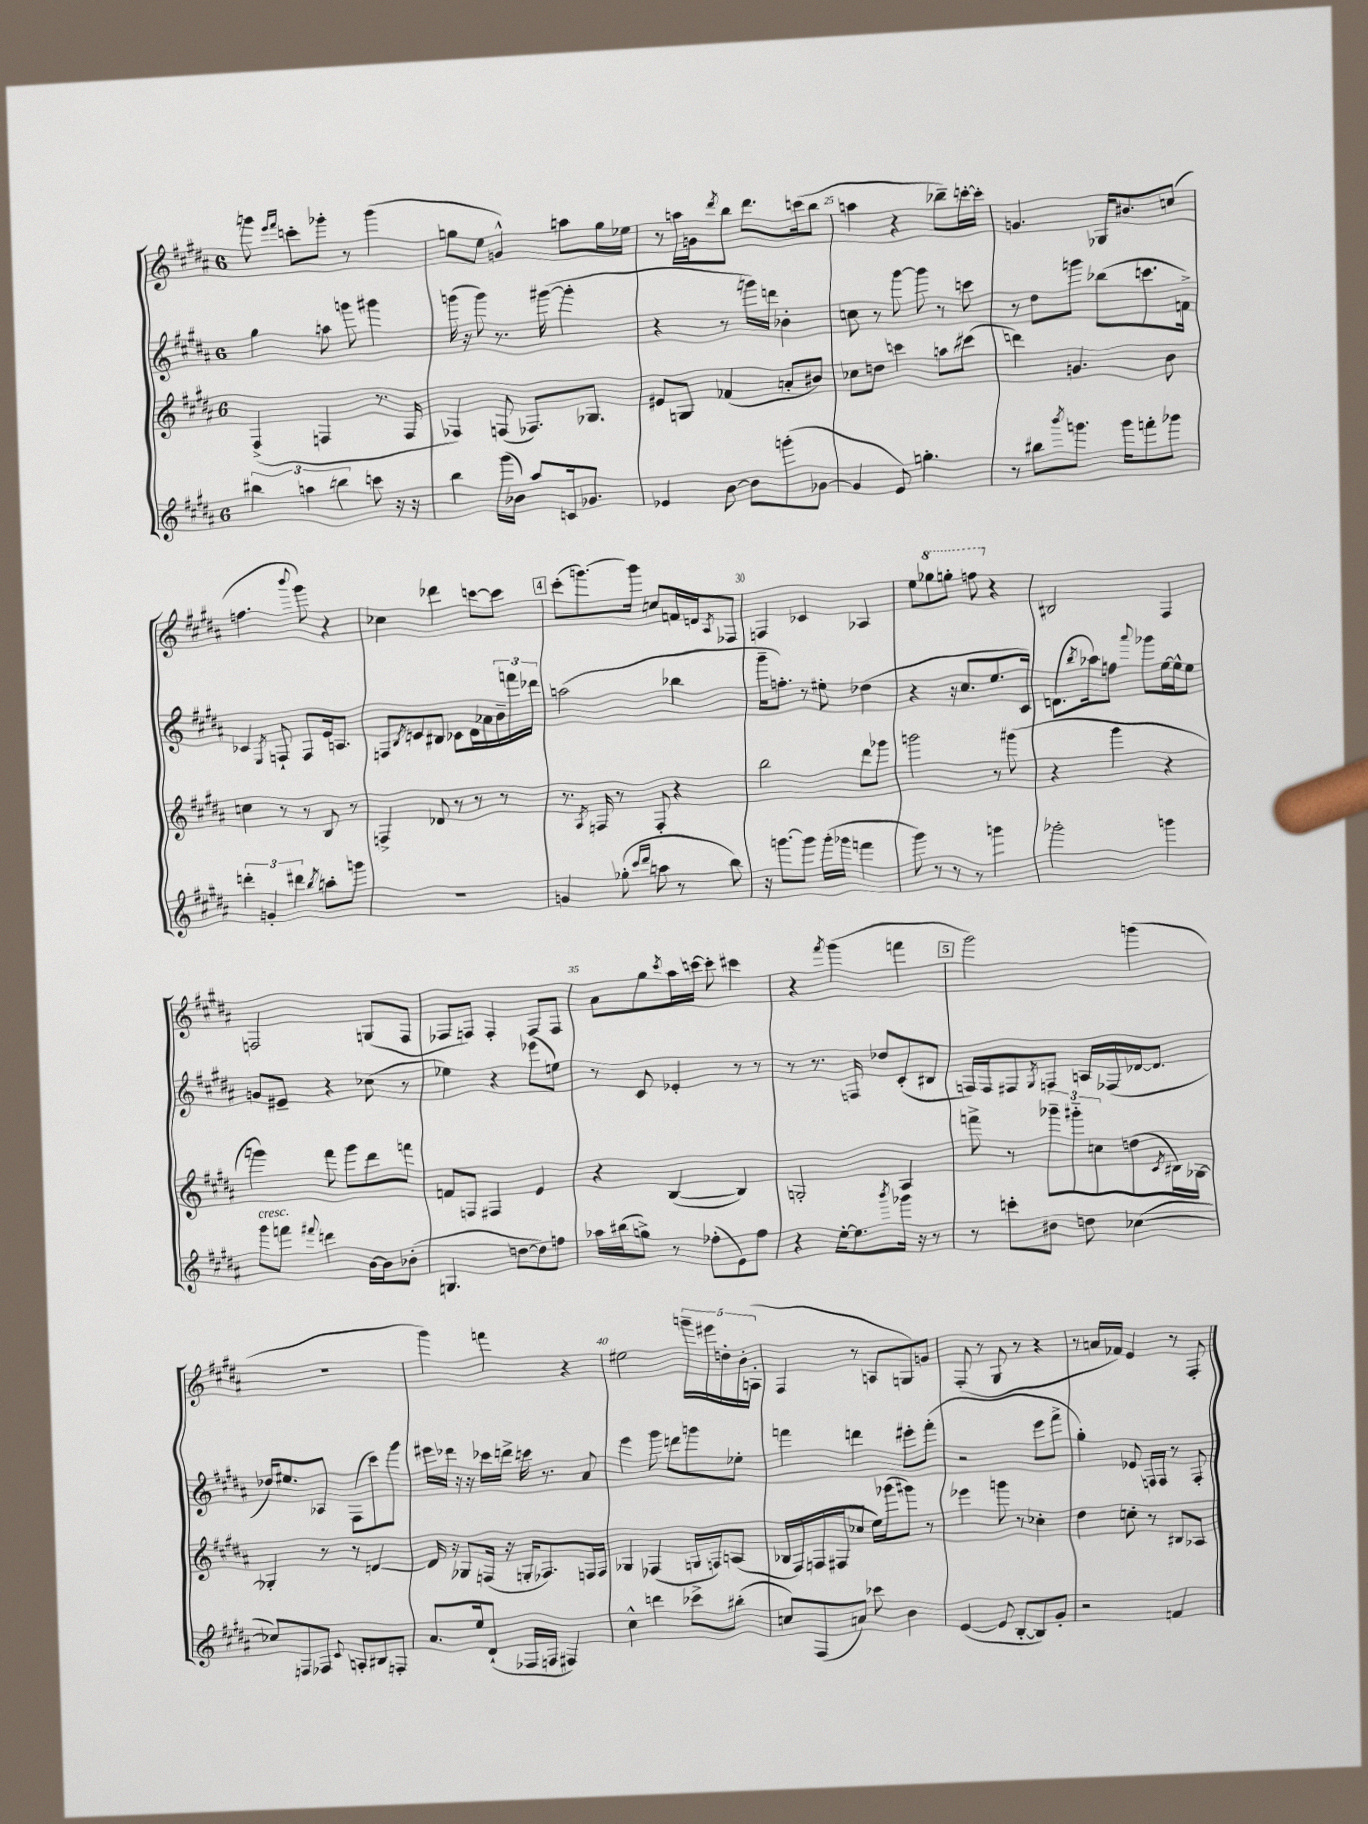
<<
\new StaffGroup <<
\new Staff = "s0" {
    \clef treble \key b \major \once \override Staff.TimeSignature.style = #'single-digit \time 6/8
    g'''8 \grace { e'''16 fis'''16 } c'''8-. ges'''8-. r8 ges'''4( |
    g''8 e''8 g'4-^) a''8 g''16 ees''16 |
    r8 a''16 g'16 \acciaccatura { dis'''8 } b''8 dis'''8. c'''16( b''8 |
    a''4 r4 bes''8--) c'''16~-. c'''16-. |
    g'4. ges16 bis'8. c''8( |
    f''4. \appoggiatura { b'''8 } gis'''8) r4 |
    ces''4 des'''4 c'''8~ c'''8 |
    \mark \markup { \box "4" } cis'''8-.( g'''8.~) g'''16 c''8 f'16 d'16 \acciaccatura { ais8 } fes8 |
    f4 ces'4 aes4 |
    e''8 \ottava #1 ges'''8 g'''8-. f'''8 \ottava #0 r4 |
    bis2 fis4 |
    f2 g8( f8 |
    fes8 f8) f4-. f8 f8 |
    ais'8 gis''8 \acciaccatura { cis'''8 } ais''16 c'''16~ c'''8-. cis'''4 |
    r4 \acciaccatura { fis'''8 } gis'''4( f'''4 |
    \mark \markup { \box "5" } gis'''2) g'''4( |
    R2. |
    gis'''4) f'''4 r4 |
    eis''2 \tuplet 5/4 { g'''16-- eis'''16 d''16-. b'16-. a16-.( } |
    fis4 r8 a8 g8) g'8 |
    fis8-.( r8 gis8 r8 r4 |
    r8 a'16 fes'16) e'4 r8 fis8-. \bar "|." |
}
\new Staff = "s1" {
    \clef treble \key b \major \once \override Staff.TimeSignature.style = #'single-digit \time 6/8
    gis''4 a''8 g'''8 gis'''4 |
    g'''16( r16 g'''8) r8. gis'''16~( gis'''4-. |
    r4 r8 g'''16) d'''16 bes'4-. |
    c''8 r8 gis'''8~ gis'''8 r8 c'''8 |
    r8 dis''8 g'''8 bes''8( c'''8. f'16->) |
    ces'4 \acciaccatura { e8 } f8-! f8 e'16 a8. |
    f8 \acciaccatura { b8 } c'8 bis8 ces'8 dis'16 aes'16 \tuplet 3/2 { b'16-- f'''16 des'''16 } |
    \mark \markup { \box "4" } a''2( bes''4 |
    gis'''16-- f''8.-.) r8 eis''8-. des''4( |
    r4 r16 cis''8. e''8. cis'16) |
    d'8.( \acciaccatura { b''8 } aes''16) f''8 \appoggiatura { ais'''8 } ges'''8 e''16~ e''16-^ e''8 |
    g'8 eis'8-- r4 ces''8( r8 |
    ees''4) r4 ees'''8( e''8) |
    r8 cis'8 ees'4-. r8 r8 |
    r8 r8. f16 des''8 cis'8-.( bis8 |
    \mark \markup { \box "5" } f16) f16 fis8 \acciaccatura { gis8 } f8 a16 fes16( des'16~ des'8. |
    des''16) eis''8. aes8 fis8( cis'''8) gis'''8 |
    eis'''16 des'''16 r16 r16 ces'''16 d'''16-> c'''16 r8. ais'8 |
    e'''4 gis'''8 d'''8 g'''8 ees''8-. |
    f'''4 d'''4 eis'''8-. f'''8-.( |
    r2 e'''8 fis'''8-> |
    gis''4-.) ees'8 f16 f16 r8 f8-. \bar "|." |
}
\new Staff = "s2" {
    \clef treble \key b \major \once \override Staff.TimeSignature.style = #'single-digit \time 6/8
    fis4->( f4 r8. f16 |
    fes4) f8( fes8.) ges8. |
    eis'8 g8 fes'4( a'8-. bis'8) |
    ces''8 d''8 c'''4 a''8 cis'''8( |
    d'''4) g'4. b'8 |
    c''4 r8 r8 b8 r8 |
    f4-> des'8 r8 r8 r8 |
    \mark \markup { \box "4" } r8. \acciaccatura { ais8 } f16 r8 f8-. r4 |
    b''2 dis'''8 ges'''8 |
    g'''2 r8 gis'''8( |
    r4 gis'''4 r4 |
    g'''4) fis'''8 g'''8 dis'''8 f'''8 |
    f'8 f8 fis4 e'4 |
    r4 b4~( b4) |
    g2-. ais4 |
    \mark \markup { \box "5" } f'''8-> r8 \tuplet 3/2 { ges'''8-- gis'''8-_ c''8 } d''8( \acciaccatura { cis'8 } bis16) ges16~ |
    ges4-. r8 r8 d'4~ |
    d'16 r16 ges8 f16( r16 g16-. fes8.) f16 f16 |
    ges4 fes4( g16 f16) a8( |
    bes16 fis16) f16 fis16( ces''8 e''16) ges'''16( gis'''8) r8 |
    ees'''4 g'''8 r8 ces''4-. |
    dis''4 c''8-. r8 bis8 aes8 \bar "|." |
}
\new Staff = "s3" {
    \clef treble \key b \major \once \override Staff.TimeSignature.style = #'single-digit \time 6/8
    \tuplet 3/2 { bis''4 a''4 b''4 } c'''8 r16 r16 |
    b''4 gis'''16( bes'16) ais''8 c'16 ges'8. |
    ees'4 b'8~ b'8 g'''8-.( ges'8~ |
    ges'4 e'8) g''4.-. |
    r8 bis''8 \acciaccatura { b'''8 } g'''8. g'''16 f'''8-. ges'''8 |
    \tuplet 3/2 { d'''4-. g'4-. dis'''4 } \acciaccatura { b''8 } a''8-. g'''8 |
    R2. |
    \mark \markup { \box "4" } g'4 ges''8-.( \grace { cis'''16 dis'''16 } a''8 r8 b''8) |
    r16 g'''8.~ g'''8 g'''16-.( ges'''16 f'''4 |
    gis'''8) r8 r8 r8 g'''4 |
    ges'''2-. g'''4 |
    gis'''8^\markup { \italic "cresc." } f'''8 \appoggiatura { fis'''8 } d'''4 b'16~ b'16 bes'8-.( |
    g4. d''8~ d''8) f''8 |
    aes''16 bis''16( g''8->) r8 fes''8-.( e'8) fes''8 |
    r4 e''16~-. e''8. \acciaccatura { b'''8 } ges'''16 r16 r8 |
    \mark \markup { \box "5" } r8 c'''8-. bis'8 d''8 ces''4~( |
    ces''8) f8 fes8 \appoggiatura { cis'8 } a8-. bis8 f8-. |
    ais'8. e''16 dis'8-!( fes16 f16 fis4) |
    cis''4-^ d'''4 ces'''8-> bis''8-.( |
    c''8) fis8( a'8) ces'''8 b'4 |
    e'4~( e'8 b8~-. b8) gis'8-. |
    r2 f'4 \bar "|." |
}
>>
>>
\layout { \context { \Score currentBarNumber = #22 \override BarNumber.break-visibility = ##(#f #t #t) barNumberVisibility = #(every-nth-bar-number-visible 5) } }
